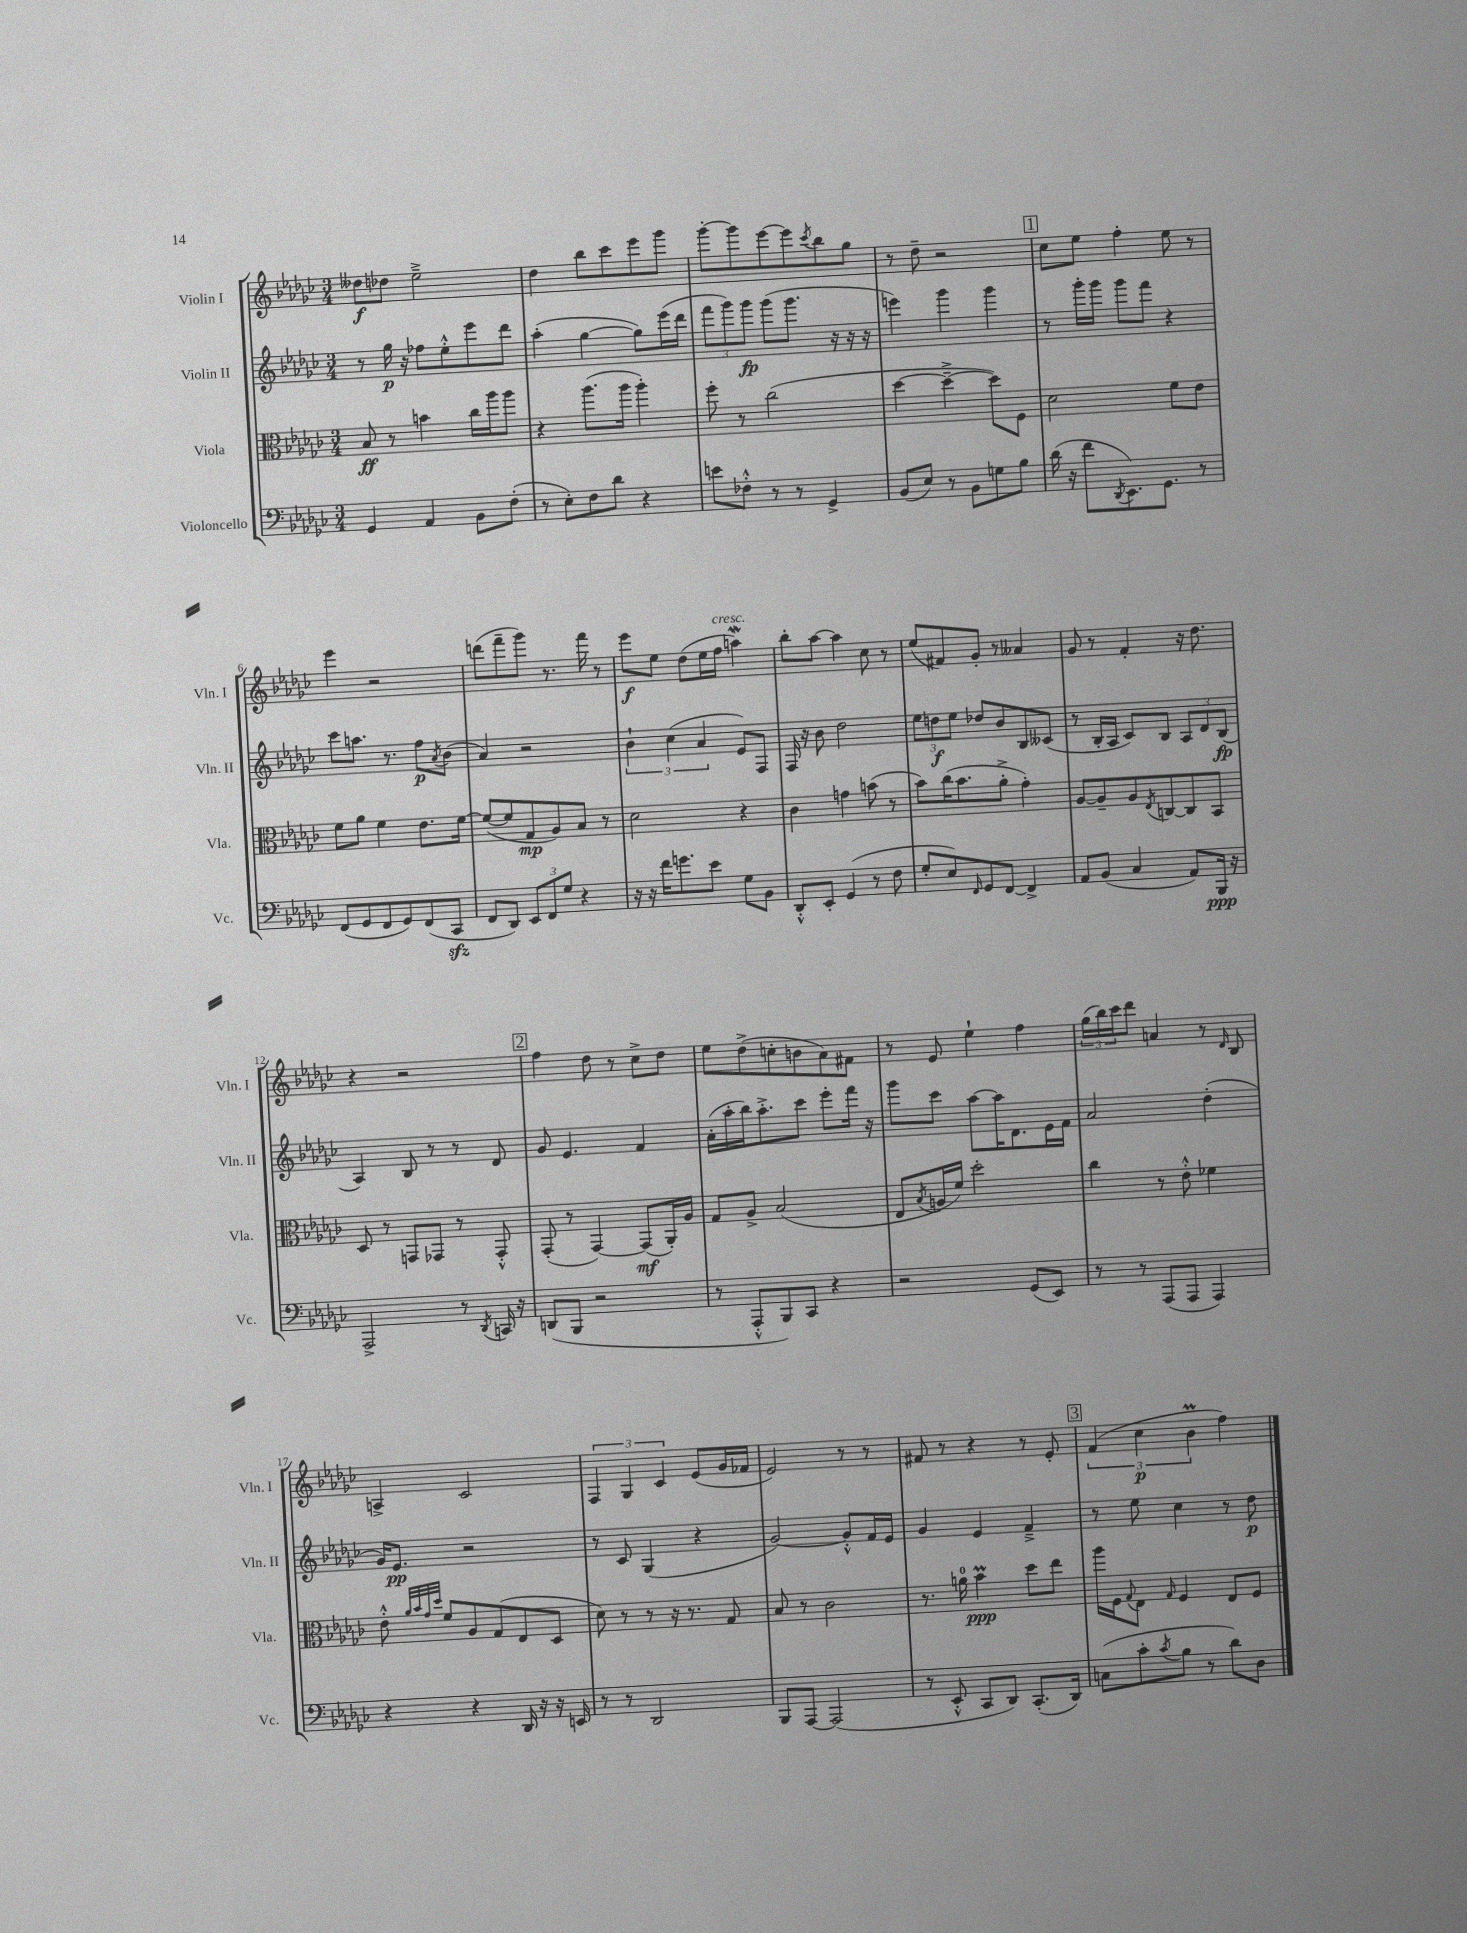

**kern	**dynam	**kern	**dynam	**kern	**dynam	**kern	**dynam
*part4	*part4	*part3	*part3	*part2	*part2	*part1	*part1
*staff4	*staff4	*staff3	*staff3	*staff2	*staff2	*staff1	*staff1
*I"Violoncello	*	*I"Viola	*	*I"Violin II	*	*I"Violin I	*
*I'Vc.	*	*I'Vla.	*	*I'Vln. II	*	*I'Vln. I	*
*clefF4	*	*clefC3	*	*clefG2	*	*clefG2	*
*k[b-e-a-d-g-c-]	*	*k[b-e-a-d-g-c-]	*	*k[b-e-a-d-g-c-]	*	*k[b-e-a-d-g-c-]	*
*M3/4	*	*M3/4	*	*M3/4	*	*M3/4	*
=1	=1	=1	=1	=1	=1	=1	=1
4GG-/	.	8B-/	ff	8r	.	8dd--X\L	f
.	.	8r	.	16gg-\	p	8dd-X\J	.
.	.	.	.	16r	.	.	.
4AA-/	.	4bn\	.	8ff-X\L	.	2ee-~^\	.
.	.	.	.	8ee-'^^\	.	.	.
8BB-\L	.	16cc-\LL	.	8eee-\	.	.	.
.	.	16aa-\J	.	.	.	.	.
(8F'\J	.	8aa-\J	.	8ddd-\J	.	.	.
=2	=2	=2	=2	=2	=2	=2	=2
8r	.	4r	.	(4aa-'\	.	4dd-\	.
8E-'\L)	.	.	.	.	.	.	.
8F\	.	(8.aa-\L	.	[4gg-\	.	8bb-\L	.
8d-\J	.	.	.	.	.	8ccc-\	.
.	.	16aa-\Jk	.	.	.	.	.
4r	.	4aa-'\)	.	8gg-\L])	.	8eee-\	.
.	.	.	.	(16eee-\L	.	8ggg-\J	.
.	.	.	.	16ddd-\JJ	.	.	.
=3	=3	=3	=3	=3	=3	=3	=3
8en\L	.	8ff'\	.	12fff\L	.	[8ggg-'\L	.
.	.	.	.	12ggg-\)	.	.	.
8F-X'^^\J	.	8r	.	.	.	8ggg-\]	.
.	.	.	.	12ggg-\J	fp	.	.
8r	.	(2cc-\	.	(8ggg-\L	.	[8eee-\	.
8r	.	.	.	8.ggg-\J	.	8eee-\]	.
.	.	.	.	.	.	8qccc-/	.
4GG-^/	.	.	.	.	.	8bb-\	.
.	.	.	.	16r	.	.	.
.	.	.	.	16r	.	8gg-\J	.
.	.	.	.	16r	.	.	.
=4	=4	=4	=4	=4	=4	=4	=4
(8BB-/L	.	[4dd-\	.	4eeen\)	.	8r	.
8E-/J)	.	.	.	.	.	8dd-~\	.
8r	.	4dd-~^\_	.	4ggg-\	.	2r	.
8BB-\L	.	.	.	.	.	.	.
8Gn\	.	8dd-\L])	.	4ggg-\	.	.	.
8B-\J	.	8F\J	.	.	.	.	.
!!LO:REH:place=s1:t=1
=5	=5	=5	=5	=5	=5	=5	=5
(16d-\	.	2d-\	.	8r	.	8cc-\L	.
16r	.	.	.	.	.	.	.
8f\L	.	.	.	16ggg-'\LL	.	8ee-\J	.
.	.	.	.	16ggg-\JJ	.	.	.
8qDD-/	.	.	.	.	.	.	.
8.EE-\)	.	.	.	8ggg-\L	.	4ff'\	.
.	.	.	.	8fff\J	.	.	.
8.GG-\J	.	.	.	.	.	.	.
.	.	8f\L	.	4r	.	8ee-\	.
8r	.	8e-\J	.	.	.	8r	.
!!LO:LB:g=z
=6	=6	=6	=6	=6	=6	=6	=6
(8FF/L	.	8f\L	.	8ccc-\L	.	4eee-\	.
8GG-/	.	8a-\J	.	8.aan\J	.	.	.
8FF/	.	4f\	.	.	.	2r	.
.	.	.	.	8.r	.	.	.
8GG-/)	.	.	.	.	.	.	.
(8FF/	.	8.e-\L	.	8ff\L	p	.	.
.	.	.	.	8qa-/	.	.	.
8CC-zz/J	.	.	.	(8b-\J	.	.	.
.	.	[16f\Jk	.	.	.	.	.
=7	=7	=7	=7	=7	=7	=7	=7
8FF/L	.	(8f/L_	.	4a-/)	.	(8dddn\L	.
8DD-/J)	.	8f/]	.	.	.	8fff~\	.
12EE-/L	.	8G-/	mp	2r	.	8ggg-\J)	.
12FF/	.	.	.	.	.	.	.
.	.	8A-/)	.	.	.	8.r	.
12G-/J	.	.	.	.	.	.	.
4r	.	8B-/J	.	.	.	.	.
.	.	.	.	.	.	16fff\	.
.	.	8r	.	.	.	8r	.
=8	=8	=8	=8	=8	=8	=8	=8
16r	.	2d-\	.	6b-`\	.	8eee-\L	f
16r	.	.	.	.	.	.	.
16f\KL	.	.	.	.	.	8ee-\J	.
.	.	.	.	(6cc-\	.	.	.
8.gn\	.	.	.	.	.	.	.
.	.	.	.	.	.	(8dd-\L	.
.	.	.	.	6a-/	.	.	.
8e-\J	.	.	.	.	.	16ee-\L	.
!	!	!	!	!	!	!LO:TX:a:i:t=cresc.	!
.	.	.	.	.	.	16ff\JJ	.
8G-\L	.	4r	.	8e-/L)	.	4aanW\)	.
8BB-\J	.	.	.	8F/J	.	.	.
=9	=9	=9	=9	=9	=9	=9	=9
8DD-'^^/L	.	4c-\	.	16F/	.	8bb-'\L	.
.	.	.	.	16r	.	.	.
8EE-'/J	.	.	.	8b-\	.	[8aa-\J	.
(4GG-/	.	4gn\	.	2dd-\	.	4aa-\]	.
8r	.	(8bn\	.	.	.	8cc-\	.
8F\	.	8r	.	.	.	8r	.
=10	=10	=10	=10	=10	=10	=10	=10
8G-'/L	.	8b-\L)	.	12ee-\L	.	(8ee-/L	.
.	.	.	.	12ddn\	f	.	.
8E-/)	.	(16cc-\K	.	.	.	8f#X/)	.
.	.	.	.	12ee-\J	.	.	.
.	.	8.b-\	.	.	.	.	.
16qqFF/	.	.	.	.	.	.	.
8GG-/	.	.	.	8dd-X/L	.	8g-'/J	.
[8FF/J	.	8a-'^\J	.	8b-/	.	8r	.
4FF^/]	.	4g-'\)	.	8B-/	.	4a--X/	.
.	.	.	.	(8c--X/J	.	.	.
=11	=11	=11	=11	=11	=11	=11	=11
8AA-/L	.	[8A-/L	.	8r	.	8g-/	.
(8BB-/J	.	8A-~/]	.	16B-'/LL	.	8r	.
.	.	.	.	16A-/JJ	.	.	.
4C-/	.	8A-/	.	8c-/L)	.	4f'/	.
.	.	8qE-/	.	.	.	.	.
.	.	[8Cn/	.	8B-/J	.	.	.
8AA-/L)	.	8C/]	.	12A-/L	.	16r	.
.	.	.	.	.	.	8.dd-\	.
.	.	.	.	12d-/	.	.	.
16BBB-/Jk	ppp	8BB-/J	.	.	.	.	.
.	.	.	.	(12B-/J	fp	.	.
16r	.	.	.	.	.	.	.
!!LO:LB:g=z
=12	=12	=12	=12	=12	=12	=12	=12
2AAA-^/	.	8D-/	.	4A-/)	.	4r	.
.	.	8r	.	.	.	.	.
.	.	8GGn/L	.	8B-/	.	2r	.
.	.	8GG-X/J	.	8r	.	.	.
8r	.	8r	.	8r	.	.	.
8qDD-/	.	.	.	.	.	.	.
16CCn/	.	8GG-'^^/	.	8d-/	.	.	.
16r	.	.	.	.	.	.	.
!!LO:REH:place=s1:t=2
=13	=13	=13	=13	=13	=13	=13	=13
(8DDn/L	.	(8GG-'/	.	8g-/	.	4ff\	.
8BBB-/J	.	8r	.	4.e-/	.	.	.
2r	.	[4GG-/)	.	.	.	8dd-\	.
.	.	.	.	.	.	8r	.
.	.	(8GG-/L]	mf	4f/	.	8cc-^\L	.
.	.	16AA-'/L)	.	.	.	8dd-\J	.
.	.	16A-/JJ	.	.	.	.	.
=14	=14	=14	=14	=14	=14	=14	=14
8r	.	8G-/L	.	(16a-'\LL	.	8ee-\L	.
.	.	.	.	16aa-'\	.	.	.
8AAA-'^^/L	.	8A-^/J	.	16bb-\J)	.	(8dd-^\	.
.	.	.	.	8.aa-'^\	.	.	.
8BBB-/)	.	(2B-/	.	.	.	8ccn'\	.
8CC-/J	.	.	.	8ccc-\J	.	8bn\	.
4r	.	.	.	8eee-'\L	.	8a-\)	.
.	.	.	.	16fff\Jk	.	8f#X\J	.
.	.	.	.	16r	.	.	.
=15	=15	=15	=15	=15	=15	=15	=15
2r	.	8E-/L	.	8ggg-\L	.	8r	.
.	.	8qB-/	.	.	.	.	.
.	.	16An/L	.	8ccc-\J	.	8e-/	.
.	.	16f/JJ)	.	.	.	.	.
.	.	2dd-'\	.	[8aa-\L	.	4ee-`\	.
.	.	.	.	16aa-\K]	.	.	.
.	.	.	.	8.d-\	.	.	.
(8GG-/L	.	.	.	.	.	4ff\	.
8EE-/J)	.	.	.	16e-\L	.	.	.
.	.	.	.	16f\JJ	.	.	.
=16	=16	=16	=16	=16	=16	=16	=16
8r	.	4cc-\	.	2a-/	.	(24gg-\LL	.
.	.	.	.	.	.	24bb-\)	.
.	.	.	.	.	.	24ccc-\J	.
8r	.	.	.	.	.	8ddd-\J	.
(8AAA-/L	.	8r	.	.	.	4an/	.
8AAA-/J	.	8e-'^^\	.	.	.	.	.
4AAA-/)	.	4f-X\	.	(4dd-'\	.	8r	.
.	.	.	.	.	.	16qqd-/	.
.	.	.	.	.	.	8B-/	.
!!LO:LB:g=z
=17	=17	=17	=17	=17	=17	=17	=17
4r	.	8e-'^^\	.	16g-/KL)	.	4An^/	.
.	.	.	.	8.e-/J	pp	.	.
.	.	32qqa-/LLL	.	.	.	.	.
.	.	32qqb-/	.	.	.	.	.
.	.	32qqg-/	.	.	.	.	.
.	.	32qqdd-/JJJ	.	.	.	.	.
.	.	8f/L	.	.	.	.	.
4r	.	8A-/	.	2r	.	2c-/	.
.	.	(8G-/	.	.	.	.	.
16DD-/	.	8E-/	.	.	.	.	.
16r	.	.	.	.	.	.	.
16r	.	8D-/J	.	.	.	.	.
16EEn/	.	.	.	.	.	.	.
=18	=18	=18	=18	=18	=18	=18	=18
8r	.	8d-\)	.	8r	.	6F/	.
8r	.	8r	.	8c-/	.	.	.
.	.	.	.	.	.	6G-/	.
2DD-/	.	8r	.	(4G-/	.	.	.
.	.	.	.	.	.	6c-/	.
.	.	16r	.	.	.	.	.
.	.	8.r	.	.	.	.	.
.	.	.	.	4r	.	(8e-/L	.
.	.	8G-/	.	.	.	16g-/L	.
.	.	.	.	.	.	16f-X/JJ	.
=19	=19	=19	=19	=19	=19	=19	=19
8BBB-/L	.	8B-/	.	[2g-/)	.	2e-/)	.
[8AAA-/J	.	8r	.	.	.	.	.
(2AAA-/]	.	2c-\	.	.	.	.	.
.	.	.	.	8g-'^^/L]	.	8r	.
.	.	.	.	16f/L	.	8r	.
.	.	.	.	16e-/JJ	.	.	.
=20	=20	=20	=20	=20	=20	=20	=20
8r	.	8.r	.	4g-/	.	8f#X/	.
8EE-'^^/	.	.	.	.	.	8r	.
.	.	16an\	.	.	.	.	.
8CC-/L	.	4b-m\	ppp	4e-/	.	4r	.
8DD-/J)	.	.	.	.	.	.	.
(8.CC-'/L	.	8dd-\L	.	4f~^/	.	8r	.
.	.	8ee-\J	.	.	.	8e-'/	.
16DD-/Jk)	.	.	.	.	.	.	.
!!LO:REH:place=s1:t=3
=21	=21	=21	=21	=21	=21	=21	=21
(8Cn\L	.	16aa-\LL	.	8r	.	(6f/	.
.	.	16F\J	.	.	.	.	.
.	.	8qqG-/	.	.	.	.	.
8c-'\	.	8E-\J	.	8ee-\	.	.	.
.	.	.	.	.	.	6cc-\	p
8qc-/	.	16qqG-/	.	.	.	.	.
8B-\J	.	4F/	.	4cc-\	.	.	.
.	.	.	.	.	.	6b-m\	.
8r	.	.	.	.	.	.	.
8d-\L)	.	8E-/L	.	8r	.	4ff\)	.
8D-\J	.	8F/J	.	8dd-\	p	.	.
==	==	==	==	==	==	==	==
*-	*-	*-	*-	*-	*-	*-	*-
